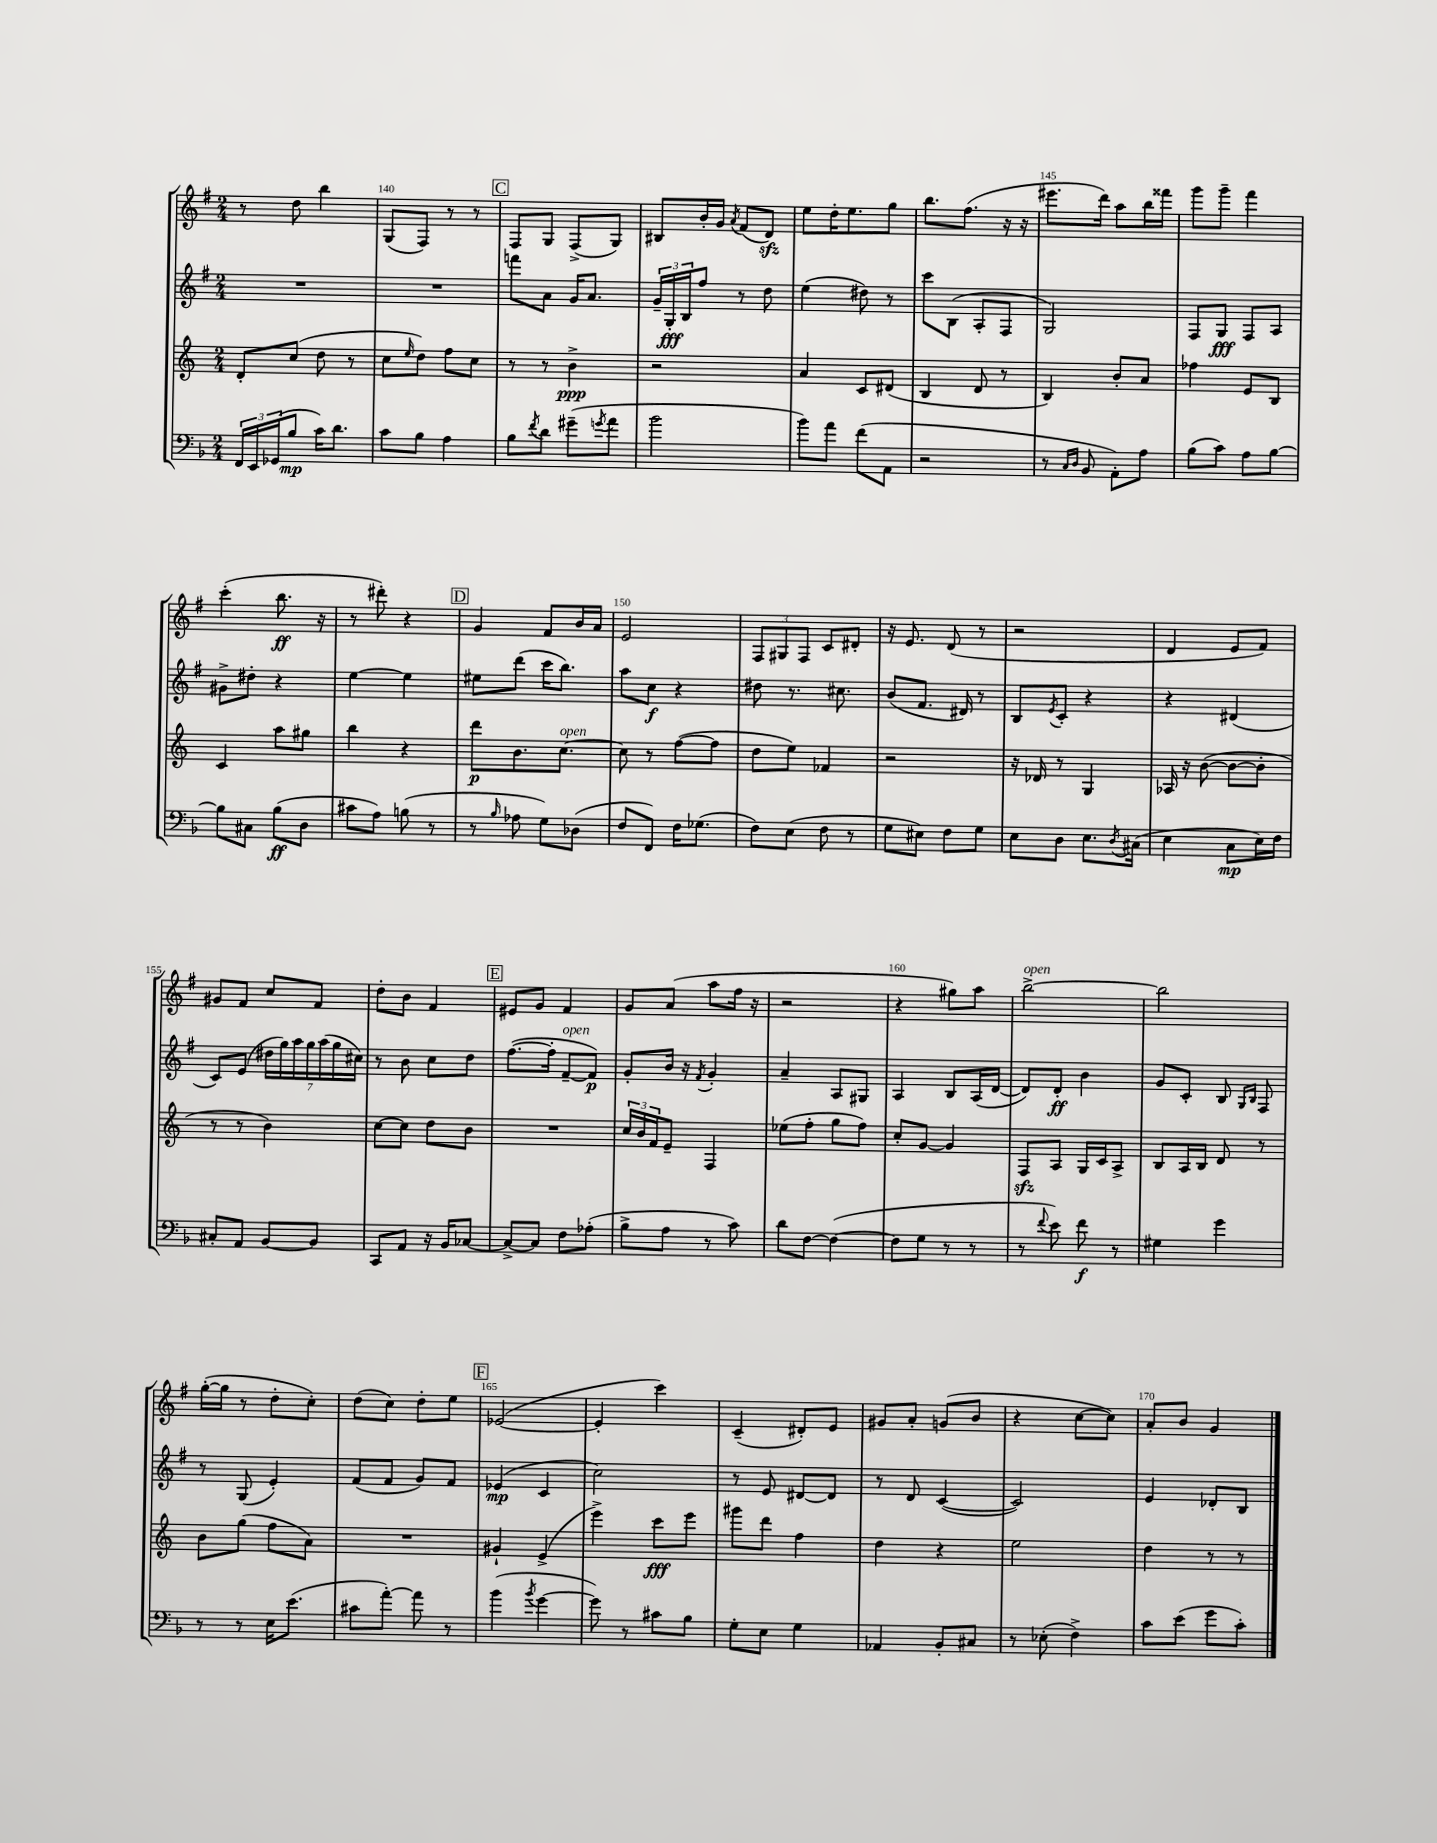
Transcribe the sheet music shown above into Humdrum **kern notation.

**kern	**kern	**kern	**kern
*staff4	*staff3	*staff2	*staff1
*clefF4	*clefG2	*clefG2	*clefG2
*k[b-]	*k[]	*k[f#]	*k[f#]
*M2/4	*M2/4	*M2/4	*M2/4
24FF	8d'	2r	8r
24EE	.	.	.
(24GG-	.	.	.
8B-	(8cc	.	8dd
16c)	8dd	.	4bb
8.d	.	.	.
.	8r	.	.
=	=	=	=
8c	8cc	2r	(8G
.	16qqee	.	.
8B-	8dd)	.	8F#)
4A	8ff	.	8r
.	8cc	.	8r
=	=	=	=
8B-	8r	8fff	8F#
8qf	.	.	.
8d	8r	8a	8G
(8g#~	4b^	16g	(8F#^
.	.	8.a	.
8qg	.	.	.
8a	.	.	8G)
=	=	=	=
2b-	2r	24g~	8B#
.	.	24G'	.
.	.	24B	.
.	.	8ff#	16b'
.	.	.	16g
.	.	.	8qa
.	.	8r	(8f#
.	.	8dd	8d)
=	=	=	=
8b-)	4a	(4ee	8ee
8a	.	.	16dd'
.	.	.	8.ee
(8f	8c	8dd#)	.
8AA	(8d#	8r	8gg
=	=	=	=
2r	4B	8ccc	8.bb
.	.	(8B	.
.	.	.	(8.ff#
.	8d	8A'	.
.	8r	8F#	16r
.	.	.	16r
=	=	=	=
8r	4B)	2G)	8.eee#
16qqC	.	.	.
16qqD	.	.	.
8BB-	.	.	.
.	.	.	16ddd)
8AA')	8b'	.	8aa
8A	8a	.	16bb
.	.	.	16fff##
=	=	=	=
(8B-	4ff-	8F#	8ggg
8c)	.	8G	8ggg~
8A	8e	8F#	4fff#
[8B-	8B	8A	.
=	=	=	=
8B-]	4c	8g#^	(4ccc'
8C#	.	8dd#'	.
(8B-	8aa	4r	8.bb
8D	8gg#	.	.
.	.	.	16r
=	=	=	=
8c#	4bb	[4ee	8r
8A)	.	.	8ddd#')
(8B	4r	4ee]	4r
8r	.	.	.
=	=	=	=
8r	8ddd	8ee#	4g
16qqB-	.	.	.
8A-	8.b	(8ddd	.
8G)	.	16ccc	8f#
.	[8.cc	8.bb)	.
(8D-	.	.	16b
.	.	.	16a
=	=	=	=
8F	8cc]	8aa	2e
8FF)	8r	8cc	.
16F	([8ff	4r	.
(8.G-	.	.	.
.	8ff]	.	.
=	=	=	=
8F)	8dd	8dd#	12F#
.	.	.	12G#
(8E	8ee)	8.r	.
.	.	.	12F#
8F	4f-	.	8c
.	.	8.cc#	.
8r	.	.	8d#'
=	=	=	=
8G	2r	(8b	16r
.	.	.	8.e
8E#)	.	8.f#	.
8F	.	.	(8d
.	.	16d#)	.
8G	.	8r	8r
=	=	=	=
8E	16r	8B	2r
.	16d-	.	.
.	.	8qe	.
8D	8r	8c'	.
8.E	4G	4r	.
8qD	.	.	.
(16C#	.	.	.
=	=	=	=
4E	16A-	4r	4d
.	16r	.	.
.	([8b	.	.
8C	8b_	(4d#	8e
16E)	8b']	.	8f#)
16F	.	.	.
=	=	=	=
8C#'	8r	8c)	8g#
8AA	8r	(8e	8f#
[8BB-	4b)	28dd#	8cc
.	.	28gg)	.
.	.	28aa	.
.	.	28gg	.
8BB-]	.	.	8f#
.	.	(28aa	.
.	.	28gg	.
.	.	28cc#)	.
=	=	=	=
8CC	[8cc	8r	8dd'
8AA	8cc]	8b	8b
16r	8dd	8cc	4f#
16BB-	.	.	.
[8C-	8b	8dd	.
=	=	=	=
8C-^_	2r	([8.ff#	8e#
8C-]	.	.	8g
.	.	16ff#']	.
8F	.	[8f#~	4f#
(8A-'	.	8f#])	.
=	=	=	=
8B-^	24cc	8g'	8g
.	24b	.	.
.	24f	.	.
8A	8e~	16b	(8a
.	.	16r	.
.	.	8qf#	.
8r	4F	4g'	8aa
8c)	.	.	16ff#
.	.	.	16r
=	=	=	=
8d	(8ee-	4a~	2r
[8F	8ff'	.	.
(4F_	8gg	8A	.
.	8ff)	8G#	.
=	=	=	=
8F]	8cc'	4A	4r
8G	[8g	.	.
8r	4g]	8B	8gg#)
8r	.	(16A	8aa
.	.	[16d	.
=	=	=	=
8r	8F	8d])	[2bb^
8qqf	.	.	.
8e)	8A	8d'	.
8f	16G	4b	.
.	16c	.	.
8r	8A^	.	.
=	=	=	=
4G#	8B	8g	2bb]
.	16A	8c'	.
.	16B	.	.
4g	8d	8B	.
.	.	16qqG	.
.	.	16qqB	.
.	8r	8F#	.
=	=	=	=
8r	8b	8r	([16gg'
.	.	.	16gg]
8r	(8gg	(8G	8r
16E	8ff	4e')	8dd'
(8.e	.	.	.
.	8a)	.	8cc')
=	=	=	=
8c#	2r	(8f#	(8dd
[8a')	.	8f#	8cc)
8a]	.	8g)	8dd'
8r	.	8f#	8ee
=	=	=	=
(4b-	4g#`	(4e-	([2e-
8qb-	.	.	.
[4g	(4e^	4c	.
=	=	=	=
8g])	4eee^)	2cc)	4e-']
8r	.	.	.
8c#	8ccc	.	4ccc)
8B-	8eee	.	.
=	=	=	=
8G'	8ggg#	8r	(4c~
8E	8ddd	8e	.
4G	4ff	[8d#	8d#')
.	.	8d#]	8e
=	=	=	=
4AA-	4dd	8r	8g#
.	.	8d	8a'
8BB-'	4r	([4c	(8g
8C#	.	.	8b
=	=	=	=
8r	2ee	2c])	4r
(8E-'	.	.	.
4F^)	.	.	[8cc
.	.	.	8cc])
=	=	=	=
8c	4dd	4e	8a'
(8e	.	.	8b
8g	8r	8d-'	4g
8c')	8r	8B	.
==	==	==	==
*-	*-	*-	*-
